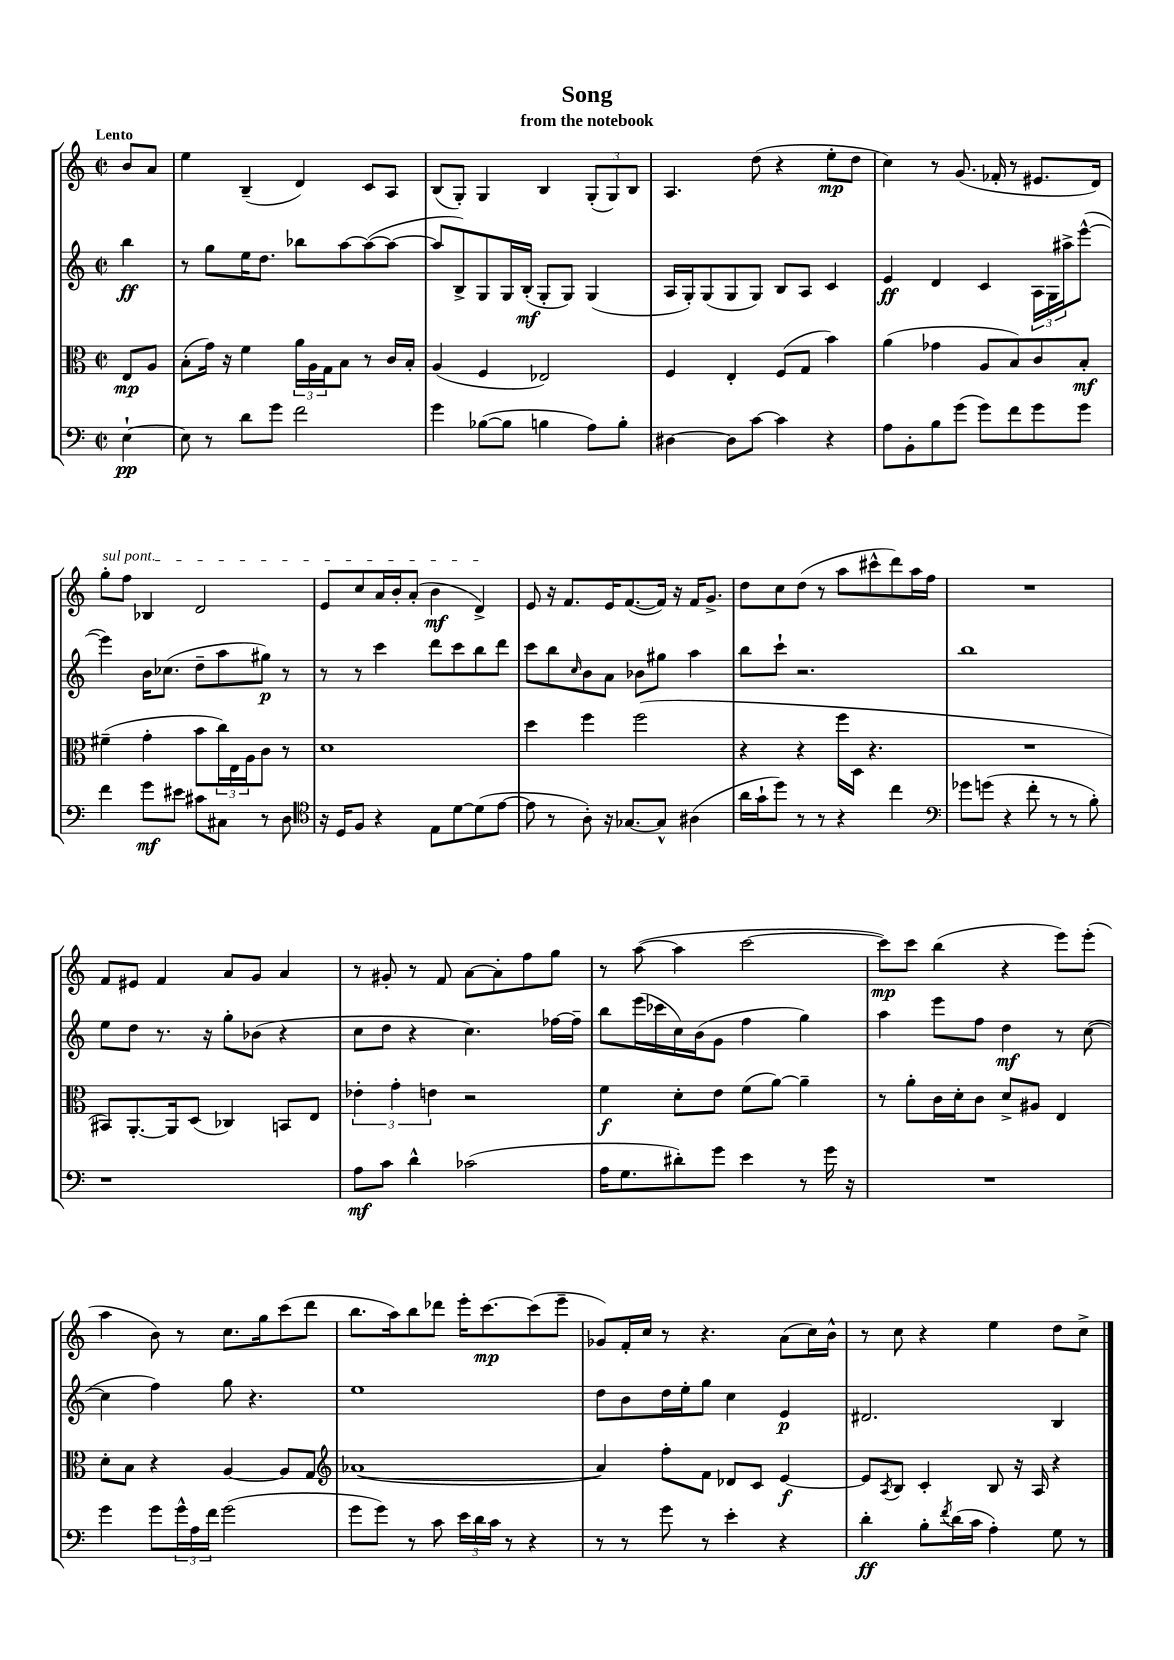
\header { title = "Song" subtitle = "from the notebook" }
<<
\new StaffGroup <<
\new Staff = "s0" {
    \clef treble \key c \major \defaultTimeSignature \time 2/2 \partial 4 \tempo "Lento"
    b'8 a'8 |
    e''4 b4--( d'4) c'8 a8 |
    b8( g8-.) g4 b4 \tuplet 3/2 { g8-.( g8) b8 } |
    a4. d''8( r4 e''8-.\mp d''8 |
    c''4) r8 g'8.( fes'16-. r8 eis'8. d'16) |
    \once \override TextSpanner.bound-details.left.text = \markup { \italic "sul pont." } g''8-.\startTextSpan f''8 bes4 d'2 |
    e'8 c''8 a'16 b'16-. a'8-.( b'4\mf d'4->\stopTextSpan) |
    e'8 r16 f'8. e'16 f'8.~( f'16) r16 f'16 g'8.-> |
    d''8 c''8 d''8( r8 a''8 cis'''8-^ d'''8) a''16 f''16 |
    R1 |
    f'8 eis'8 f'4 a'8 g'8 a'4 |
    r8 gis'8-. r8 f'8 a'8~ a'8-. f''8 g''8 |
    r8 a''8~( a''4 c'''2~ |
    c'''8\mp) c'''8 b''4( r4 e'''8) e'''8-.( |
    a''4 b'8) r8 c''8. g''16 c'''8( d'''8 |
    b''8. a''16) b''8 des'''8 e'''16-. c'''8.~\mp c'''8( e'''8-- |
    ges'8) f'16-. c''16 r8 r4. a'8( c''16) b'16-^ |
    r8 c''8 r4 e''4 d''8 c''8-> \bar "|." |
}
\new Staff = "s1" {
    \clef treble \key c \major \defaultTimeSignature \time 2/2 \partial 4
    b''4\ff |
    r8 g''8 e''16 d''8. bes''8 a''8~ a''8~( a''8~ |
    a''8 b8->) g8 g16 b16-.\mf( g8-. g8) g4( |
    a16 g16-.) g8( g8 g8) b8 a8 c'4 |
    e'4\ff d'4 c'4 \tuplet 3/2 { a16 g16 ais''16-> } e'''8~-^( |
    e'''4) b'16 ces''8.( d''8-- a''8 gis''8\p) r8 |
    r8 r8 c'''4 d'''8 c'''8 b''8 d'''8 |
    c'''8 b''8 \grace { c''16 } b'8 a'8 bes'8 gis''8 a''4 |
    b''8 c'''8-! r2. |
    b''1 |
    e''8 d''8 r8. r16 g''8-. bes'8( r4 |
    c''8 d''8 r4 c''4.) fes''16~ fes''16-- |
    b''8 e'''16( ces'''16 c''16) b'16( g'8 f''4 g''4) |
    a''4 e'''8 f''8 d''4\mf r8 c''8~( |
    c''4 f''4) g''8 r4. |
    e''1 |
    d''8 b'8 d''16 e''16-. g''8 c''4 e'4\p |
    dis'2. b4 \bar "|." |
}
\new Staff = "s2" {
    \clef alto \key c \major \defaultTimeSignature \time 2/2 \partial 4
    e8\mp a8 |
    b8-.( g'16) r16 f'4 \tuplet 3/2 { a'16 a16 g16 } b8 r8 c'16 b16-. |
    a4( f4 ees2) |
    f4 e4-. f8( g8 b'4) |
    a'4( ges'4 a8 b8) c'8 b8-.\mf |
    fis'4--( g'4-. b'8 \tuplet 3/2 { c''16) e16 a16 } c'8 r8 |
    d'1 |
    d''4 f''4 f''2( |
    r4 r4 f''16 d16 r4. |
    R1 |
    bis,8) a,8.~-. a,16 d8( ces4) b,8 e8 |
    \tuplet 3/2 { ees'4-. g'4-. e'4 } r2 |
    f'4\f d'8-. e'8 f'8( a'8~) a'4-- |
    r8 a'8-. c'16 d'16-. c'8 d'8-> ais8 e4 |
    d'8-. b8 r4 a4~ a8 g8 |
    \clef treble aes'1~( |
    aes'4) f''8-. f'8 des'8 c'8 e'4~\f |
    e'8 \acciaccatura { a8 } b8 c'4-. b8 r16 a16 r4 \bar "|." |
}
\new Staff = "s3" {
    \clef bass \key c \major \defaultTimeSignature \time 2/2 \partial 4
    e4~-!\pp |
    e8 r8 d'8 g'8 f'2 |
    g'4 bes8~( bes8 b4 a8) b8-. |
    dis4~ dis8 c'8~ c'4 r4 |
    a8 b,8-. b8 g'8( g'8) f'8 g'8 g'8 |
    f'4 g'8\mf eis'8 cis'8 cis8 r8 d8 |
    \clef tenor r16 d16 f8 r4 e8 d'8~ d'8( e'8~ |
    e'8 r8 a8-.) r16 ges8.~ ges8-^ ais4( |
    a'16 g'16-! d''8) r8 r8 r4 c''4 |
    \clef bass ges'8 g'8( r4 f'8-. r8 r8 b8-.) |
    r1 |
    a8\mf c'8 d'4-^ ces'2( |
    a16 g8. dis'8-.) g'8 e'4 r8 g'16 r16 |
    R1 |
    g'4 g'8 \tuplet 3/2 { g'16-^ a16 f'16 } g'2( |
    g'8 g'8) r8 c'8 \tuplet 3/2 { e'16 d'16 c'16 } r8 r4 |
    r8 r8 g'8 r8 e'4-. r4 |
    d'4-.\ff b8-. \acciaccatura { f'8 } d'16( c'16 a4-.) g8 r8 \bar "|." |
}
>>
>>
\layout { \context { \Score \remove "Bar_number_engraver" } }
